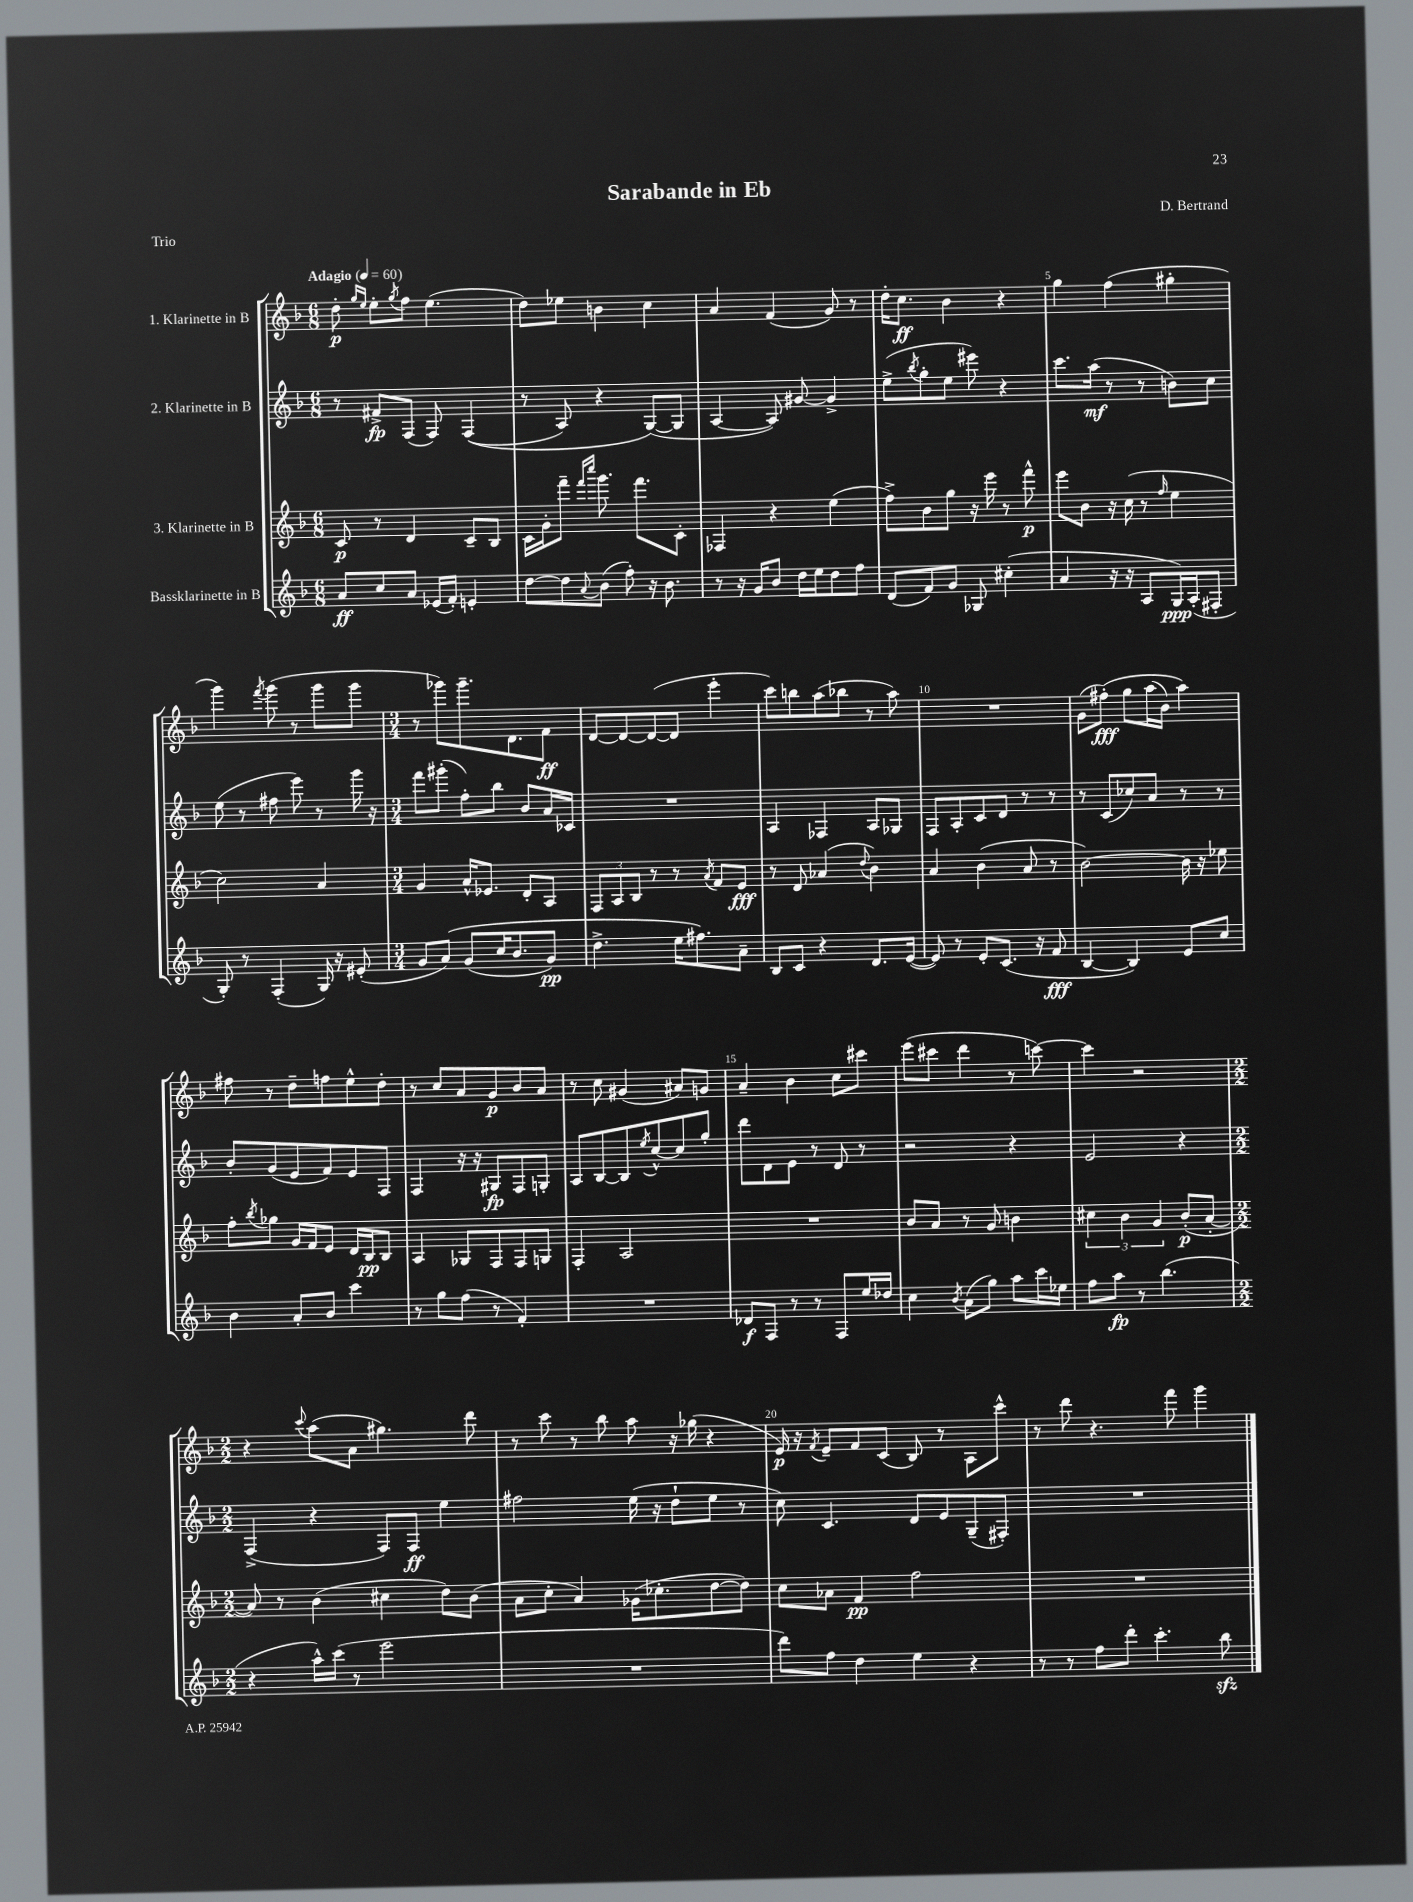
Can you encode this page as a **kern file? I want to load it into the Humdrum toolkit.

**kern	**dynam	**kern	**dynam	**kern	**dynam	**kern	**dynam
*part4	*part4	*part3	*part3	*part2	*part2	*part1	*part1
*staff4	*staff4	*staff3	*staff3	*staff2	*staff2	*staff1	*staff1
*I"Bassklarinette in B	*	*I"3. Klarinette in B	*	*I"2. Klarinette in B	*	*I"1. Klarinette in B	*
*clefG2	*	*clefG2	*	*clefG2	*	*clefG2	*
*k[b-]	*	*k[b-]	*	*k[b-]	*	*k[b-]	*
*M6/8	*	*M6/8	*	*M6/8	*	*M6/8	*
*MM60	*	*MM60	*	*MM60	*	*MM60	*
=1	=1	=1	=1	=1	=1	=1	=1
!	!	!	!	!	!	!LO:TX:a:B:t=Adagio	!
8a/L	ff	8c/	p	8r	.	8dd'\	p
.	.	.	.	.	.	16qqgg/LL	.
.	.	.	.	.	.	16qqee/JJ	.
8cc/	.	8r	.	8f#X^/L	fp	8ee'\L	.
.	.	.	.	.	.	8qgg/	.
8a/J	.	4d/	.	(8F/J	.	8ff\J	.
(16e-X/LL	.	.	.	8F/)	.	(4.ee\	.
16f'/JJ)	.	.	.	.	.	.	.
4en'/	.	8c~/L	.	((4F/	.	.	.
.	.	8B-/J	.	.	.	.	.
=2	=2	=2	=2	=2	=2	=2	=2
[8dd\L	.	16c\LL	.	8r	.	8dd\L)	.
.	.	16g'\J	.	.	.	.	.
8dd\]	.	8fff~\J	.	8A/)	.	8ee-X\J	.
.	.	16qqfff/LL	.	.	.	.	.
8qqa/	.	16qqcccc/JJ	.	.	.	.	.
(8b-\J	.	8.ggg\	.	4r	.	4bn\	.
8ff'\)	.	.	.	.	.	.	.
.	.	8.fff\L	.	.	.	.	.
16r	.	.	.	([8G/L)	.	4cc\	.
8.b-\	.	.	.	.	.	.	.
.	.	8c'\J	.	8G/J]	.	.	.
=3	=3	=3	=3	=3	=3	=3	=3
8r	.	4F-X/	.	[4A/	.	4a/	.
16r	.	.	.	.	.	.	.
16g/KL	.	.	.	.	.	.	.
8b-/J	.	4r	.	8A/])	.	(4f/	.
16dd\LL	.	.	.	[8g#X/	.	.	.
16ee\J	.	.	.	.	.	.	.
8dd\	.	(4ee\	.	4g#^/]	.	8g/)	.
8ff\J	.	.	.	.	.	8r	.
=4	=4	=4	=4	=4	=4	=4	=4
(8d/L	.	8ff^\L)	.	(8ee^\L	.	16dd'\KL	.
.	.	.	.	.	.	8.cc\J	ff
.	.	.	.	8qbb-/	.	.	.
8f/)	.	8b-\	.	8gg'\	.	.	.
8g/J	.	8gg\J	.	8ee\J	.	4b-\	.
8G-X/	.	16r	.	8eee#X\)	.	.	.
.	.	16eee\	.	.	.	.	.
(4cc#X'\	.	8r	.	4r	.	4r	.
.	.	8fff^^\	p	.	.	.	.
=5	=5	=5	=5	=5	=5	=5	=5
4a/	.	8eee\L	.	8.ccc\L	.	4gg\	.
.	.	8b-\J	.	.	.	.	.
.	.	.	.	(16aa\Jk	mf	.	.
16r	.	16r	.	8r	.	(4ff\	.
16r	.	(16cc\	.	.	.	.	.
8A/L	.	8r	.	8r	.	.	.
.	.	16qqff/	.	.	.	.	.
16G/L)	ppp	4ee\	.	8bn\L)	.	4gg#X'\	.
(16A'/J	.	.	.	.	.	.	.
8F#X'/J	.	.	.	8cc\J	.	.	.
!!LO:LB:g=z
=6	=6	=6	=6	=6	=6	=6	=6
8G'/)	.	2cc\)	.	(8ee\	.	4ggg\)	.
8r	.	.	.	8r	.	.	.
.	.	.	.	.	.	8qfff/	.
(4F'/	.	.	.	8ff#X\	.	(8ggg\	.
.	.	.	.	8eee\)	.	8r	.
16G/)	.	4a/	.	8r	.	8ggg\L	.
16r	.	.	.	.	.	.	.
(8e#X'/	.	.	.	16ggg\	.	8ggg\J	.
.	.	.	.	16r	.	.	.
=7	=7	=7	=7	=7	=7	=7	=7
*M3/4	*	*M3/4	*	*M3/4	*	*M3/4	*
8g/L	.	4g/	.	8fff\L	.	8r	.
(8a/J)	.	.	.	(8ggg#X'\J	.	8ggg-X\L)	.
(8g/L	.	16a^^/KL	.	8ff'\L)	.	8.ggg-~\	.
.	.	8.e-X/J	.	.	.	.	.
16cc/K	.	.	.	8bb-\J	.	.	.
8.b-/	.	.	.	.	.	8.d\	.
.	.	8d'/L	.	8b-/L	.	.	.
8g/J)	pp	8A/J	.	16a/L	.	8f\J	ff
.	.	.	.	16c-X/JJ	.	.	.
=8	=8	=8	=8	=8	=8	=8	=8
4.dd^\	.	12F/L	.	2.r	.	[8d/L	.
.	.	12A/	.	.	.	.	.
.	.	.	.	.	.	8d/_	.
.	.	12B-/J	.	.	.	.	.
.	.	8r	.	.	.	(8d/_	.
16ee\KL	.	8r	.	.	.	8d/J]	.
8.ff#X\)	.	.	.	.	.	.	.
.	.	8qa/	.	.	.	.	.
.	.	8f/L	.	.	.	4eee'\	.
8a~\J	.	8e/J	fff	.	.	.	.
=9	=9	=9	=9	=9	=9	=9	=9
8B-/L	.	8r	.	4A/	.	8ccc\L)	.
8c/J	.	8d/	.	.	.	8bbn\	.
4r	.	(4a-X/	.	4F-X/	.	(8aa\	.
.	.	.	.	.	.	8bb-X\J	.
.	.	8qqdd/	.	.	.	.	.
8.d/L	.	4b-\)	.	8A/L	.	8r	.
.	.	.	.	8G-X/J	.	8aa\)	.
([16e/Jk	.	.	.	.	.	.	.
=10	=10	=10	=10	=10	=10	=10	=10
8e/])	.	4a/	.	8F/L	.	2.r	.
8r	.	.	.	8A'/	.	.	.
8e'/L	.	(4b-\	.	8c/	.	.	.
(8.c/J	.	.	.	8d/J	.	.	.
.	.	8a/	.	8r	.	.	.
16r	.	.	.	.	.	.	.
8f/	fff	8r	.	8r	.	.	.
=11	=11	=11	=11	=11	=11	=11	=11
[4B-/	.	[2b-\)	.	8r	.	(8g\L	.
.	.	.	.	(8c/L	.	(8ff#X'\J)	fff
4B-/])	.	.	.	8cc-X/)	.	8gg\L	.
.	.	.	.	8a/J	.	(16aa\L	.
.	.	.	.	.	.	16b-\JJ)	.
8e/L	.	16b-\]	.	8r	.	4aa\)	.
.	.	16r	.	.	.	.	.
8cc/J	.	8ee-X\	.	8r	.	.	.
!!LO:LB:g=z
=12	=12	=12	=12	=12	=12	=12	=12
4b-\	.	8ff'\L	.	8b-'/L	.	8ff#X\	.
.	.	8qbb-/	.	.	.	.	.
.	.	8gg-X\J	.	(8g/	.	8r	.
8a'/L	.	16g/LL	.	8e/	.	8dd~\L	.
.	.	16f/J	.	.	.	.	.
8b-/J	.	8e/J	.	8f/)	.	8ffn\	.
4ccc\	.	16d/LL	.	8e/	.	8ee^^\	.
.	.	16B-/J	pp	.	.	.	.
.	.	8B-/J	.	8F/J	.	8dd'\J	.
=13	=13	=13	=13	=13	=13	=13	=13
8r	.	4A/	.	4F/	.	8r	.
8gg\L	.	.	.	.	.	8cc/L	.
(8ff\J	.	8G-X/L	.	16r	.	8a/	.
.	.	.	.	16r	.	.	.
8r	.	8F/	.	8G#X/L	fp	8g/	p
4f'/)	.	8F/	.	8F/	.	8b-/	.
.	.	8Gn/J	.	8Gn'/J	.	8a/J	.
=14	=14	=14	=14	=14	=14	=14	=14
2.r	.	4F'/	.	8A/L	.	8r	.
.	.	.	.	[8B-/	.	8cc\	.
.	.	2A/	.	8B-/]	.	(4g#X/	.
.	.	.	.	8qee/	.	.	.
.	.	.	.	[8cc^^/	.	.	.
.	.	.	.	8cc/]	.	8a#X/L)	.
.	.	.	.	8gg'/J	.	8gn/J	.
=15	=15	=15	=15	=15	=15	=15	=15
8d-X/L	f	2.r	.	8ddd\L	.	4a~/	.
8F/J	.	.	.	8d\	.	.	.
8r	.	.	.	8e\J	.	4b-\	.
8r	.	.	.	8r	.	.	.
8F/L	.	.	.	8d/	.	8cc\L	.
16ee/L	.	.	.	8r	.	8ccc#X\J	.
16dd-X/JJ	.	.	.	.	.	.	.
=16	=16	=16	=16	=16	=16	=16	=16
4cc\	.	8b-/L	.	2r	.	(8eee\L	.
.	.	8a/J	.	.	.	8ccc#X\J	.
8qb-/	.	.	.	.	.	.	.
(8a\L	.	8r	.	.	.	4ddd\	.
8gg\J)	.	8g/	.	.	.	.	.
8aa\L	.	4bn\	.	4r	.	8r	.
16ccc\L	.	.	.	.	.	[8cccn\)	.
16ee-X\JJ	.	.	.	.	.	.	.
=17	=17	=17	=17	=17	=17	=17	=17
8ff\L	.	6cc#X\	.	2e/	.	4ccc\]	.
8aa\J	fp	.	.	.	.	.	.
.	.	6b-\	.	.	.	.	.
8r	.	.	.	.	.	2r	.
.	.	6g/	.	.	.	.	.
(4.bb-\	.	.	.	.	.	.	.
.	.	(8b-'/L	p	4r	.	.	.
.	.	[8a'/J	.	.	.	.	.
!!LO:LB:g=z
=18	=18	=18	=18	=18	=18	=18	=18
*M2/2	*	*M2/2	*	*M2/2	*	*M2/2	*
4r	.	8a/])	.	(4F^/	.	4r	.
.	.	8r	.	.	.	.	.
.	.	.	.	.	.	8qqccc/	.
16aa^^\LL)	.	(4b-\	.	4r	.	(8aa\L	.
(16ccc\JJ	.	.	.	.	.	.	.
8r	.	.	.	.	.	8a\J	.
2eee\	.	4cc#X\	.	8F/L)	.	4.gg#X\)	.
.	.	.	.	8F/J	ff	.	.
.	.	8dd\L)	.	4ee\	.	.	.
.	.	(8b-\J	.	.	.	8ddd\	.
=19	=19	=19	=19	=19	=19	=19	=19
1r	.	8a\L	.	2ff#X\	.	8r	.
.	.	8cc'\J	.	.	.	8ccc\	.
.	.	4a/)	.	.	.	8r	.
.	.	.	.	.	.	8bb-\	.
.	.	(16g-X\KL	.	(16ee\	.	8aa\	.
.	.	8.cc-X'\	.	16r	.	.	.
.	.	.	.	8dd`\L	.	16r	.
.	.	.	.	.	.	(16gg-X\	.
.	.	[8dd\	.	8ee\J	.	4r	.
.	.	8dd\J])	.	8r	.	.	.
=20	=20	=20	=20	=20	=20	=20	=20
8ddd\L)	.	8cc\L	.	8cc\)	.	16e/)	p
.	.	.	.	.	.	16r	.
.	.	.	.	.	.	8qf/	.
8ff\J	.	8a-X\J	.	4.c/	.	8e~/L	.
4dd\	.	4f/	pp	.	.	8f/	.
.	.	.	.	.	.	(8c/J	.
4ee\	.	2ff\	.	8d/L	.	8B-/)	.
.	.	.	.	8e/	.	8r	.
4r	.	.	.	(8G~/	.	8A\L	.
.	.	.	.	8F#X'/J)	.	8ccc^^\J	.
=21	=21	=21	=21	=21	=21	=21	=21
8r	.	1r	.	1r	.	8r	.
8r	.	.	.	.	.	8ddd\	.
8ff\L	.	.	.	.	.	4.r	.
8ddd'\J	.	.	.	.	.	.	.
4.ccc'\	.	.	.	.	.	.	.
.	.	.	.	.	.	8fff\	.
.	.	.	.	.	.	4ggg\	.
8bb-zz\	.	.	.	.	.	.	.
==	==	==	==	==	==	==	==
*-	*-	*-	*-	*-	*-	*-	*-
